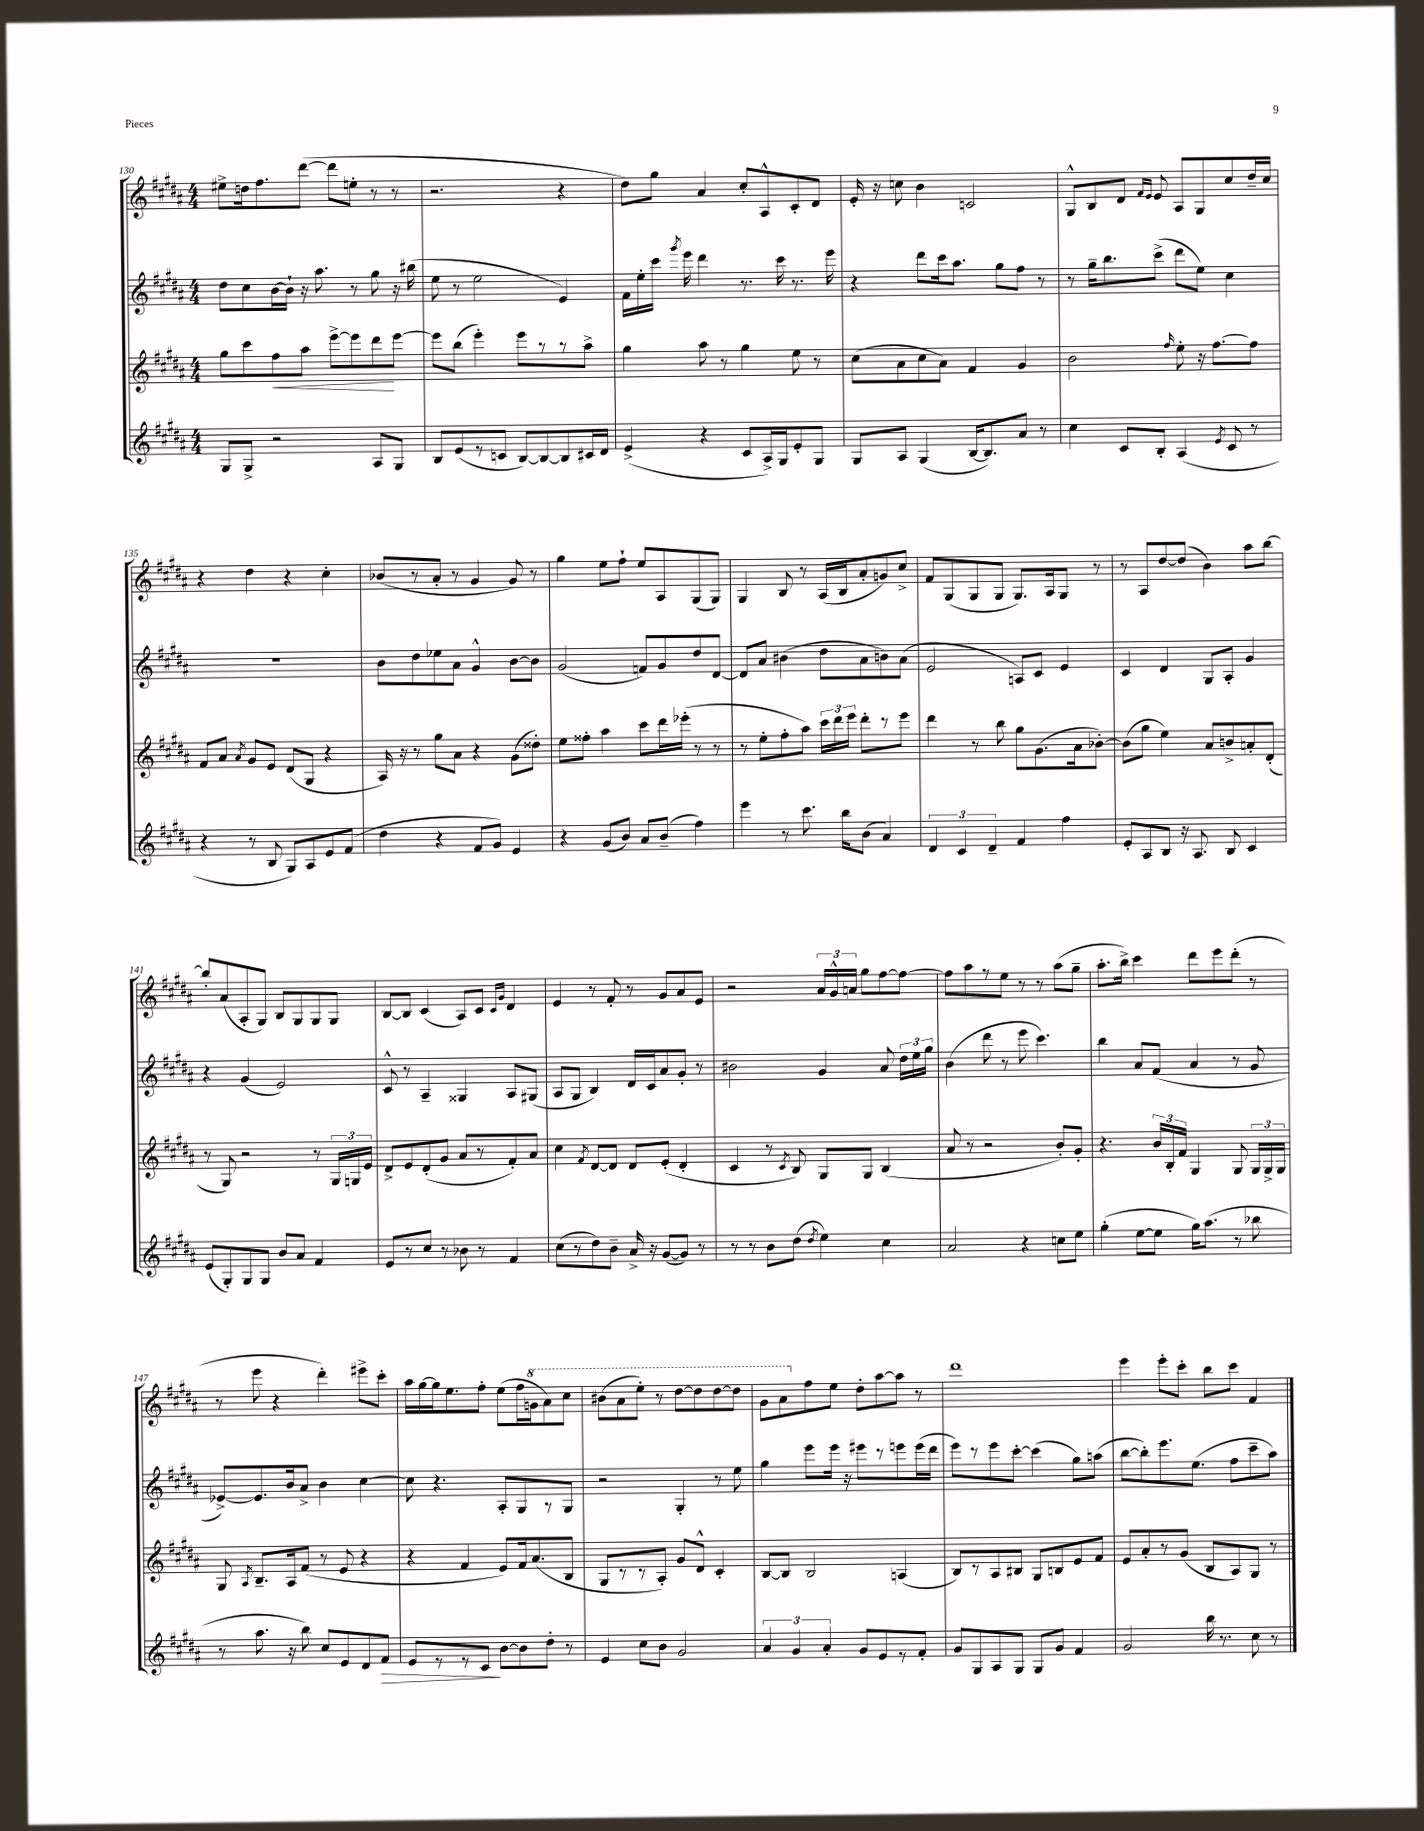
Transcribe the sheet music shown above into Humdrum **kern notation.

**kern	**kern	**kern	**kern
*staff4	*staff3	*staff2	*staff1
*clefG2	*clefG2	*clefG2	*clefG2
*k[f#c#g#d#a#]	*k[f#c#g#d#a#]	*k[f#c#g#d#a#]	*k[f#c#g#d#a#]
*M4/4	*M4/4	*M4/4	*M4/4
8G#	8gg#	8dd#	8ee#^
8G#^	8ccc#	8cc#	16dd
.	.	.	8.ff#
2r	8ff#	[16b	.
.	.	16b`]	.
.	8aa#	16r	([8ddd#
.	.	8.aa#	.
.	[8eee^	.	8ddd#]
.	8eee]	8r	8ee'
8A#	8ddd#	8gg#	8r
8G#	[8eee	16r	8r
.	.	(16bb#	.
=	=	=	=
8B	8eee]	8ee	2.r
(8e	(8bb	8r	.
8r	4eee')	2ee	.
8c	.	.	.
[8B)	8eee	.	.
8B_	8r	.	.
8B]	8r	4e)	4r
16c#	8aa#^	.	.
16d#	.	.	.
=	=	=	=
(4e^	4gg#	16f#	8dd#)
.	.	16ee'	.
.	.	16ccc#	8gg#
.	.	8qggg#	.
.	.	16eee	.
4r	8aa#	4ddd#	4a#
.	8r	.	.
8c#	4gg#	8.r	8cc#'
16A#^)	.	.	8A#^^
16G#	.	16ccc#	.
8e'	8ee	8.r	8c#'
8G#	8r	.	8d#
.	.	16eee	.
=	=	=	=
8G#	(8cc#	4r	16e'
.	.	.	16r
8A#	8a#	.	8cc
(4G#	8cc#	8ddd#	4b
.	8a#)	16ccc#	.
.	.	8.aa#	.
[16B	4f#	.	2c
8.B])	.	.	.
.	.	8gg#	.
8a#	4g#	8ff#	.
8r	.	8r	.
=	=	=	=
4cc#	2b	8r	8G#^^
.	.	16gg#~	8B
.	.	8.bb	.
8c#	.	.	8d#
.	.	.	16qqf#
.	.	.	16qqe
8B'	.	(8ccc#^	8e
.	16qqff#	.	.
(4A#	8ee'	8ddd#	8A#
.	16r	8ee)	8G#
.	[8.ff#	.	.
8qe	.	.	.
8c#	.	4cc#	8cc#
8r	8ff#]	.	16dd#~
.	.	.	16cc#
=	=	=	=
4r	8f#	1r	4r
.	8a#	.	.
.	8qa#	.	.
8r	8g#	.	4dd#
8B	8e	.	.
8G#)	(8d#	.	4r
8A#	8G#	.	.
8e	4r	.	4cc#'
(8f#	.	.	.
=	=	=	=
4dd#	16A#)	8b	(8b-
.	16r	.	.
.	8r	8dd#	8r
4r	8gg#	8ee-	8a#'
.	8a#	8a#	8r
8f#	4r	4g#^^	4g#
8g#)	.	.	.
4e	(8g#	[8b	8g#)
.	8dd##')	8b]	8r
=	=	=	=
4r	8ee	(2g#	4gg#
.	8ff##'	.	.
(8g#	4aa#	.	8ee
8b)	.	.	8ff#`
8a#	8ccc#	8f)	8ee
(8b~	16ddd#	8g#	8A#
.	(16eee-'	.	.
4ff#)	8r	8dd#	(8G#
.	8r	[8d#	8G#)
=	=	=	=
4eee	8r	8d#]	4G#
.	8ee'	8a#	.
8r	8ff#'	(4b#	8B
8.ccc#	8aa#)	.	8r
.	24ccc#	8dd#	(16A#
.	24ddd#	.	.
16bb	.	.	16B
.	24eee	.	.
(8b	8ddd#'	8a#	8a#'
4a#)	8r	8b)	8g)
.	8eee	(8a#	8cc#^
=	=	=	=
6d#	4ddd#	2e	8f#
.	.	.	(8G#
6c#	.	.	.
.	8r	.	8G#
6d#~	.	.	.
.	8bb	.	8G#
4f#	8gg#	8A)	8.G#)
.	(8.g#	8c#	.
.	.	.	16A#
4ff#	.	4e	8G#
.	16a#	.	.
.	[8b-')	.	8r
=	=	=	=
8e'	(8b-]	4c#	8r
8A#	8gg#	.	8A#
8B	4ee)	4d#	[8dd#
16r	.	.	(8dd#]
8.A#	.	.	.
.	8a#	8G#	4b)
8B	8b^	8A#'	.
4c#	8a'	4g#	8aa#
.	(8d#'	.	[8bb
=	=	=	=
(8e	8r	4r	8bb']
8G#')	8G#)	.	(8a#
8G#	2r	(4g#	8A#'
8G#	.	.	8G#)
8b	.	2e)	8B
8a#	.	.	8G#
4f#	8r	.	8G#
.	24G#	.	8G#
.	24G	.	.
.	24e	.	.
=	=	=	=
8e	8d#^	8c#^^	[8B
8r	8e	8r	8B]
8cc#	(8d#'	4A#~	(4c#
8r	8g#	.	.
8b-	8a#	4G##	8A#)
8r	8r	.	8c#
.	.	.	16qqc#
.	.	.	16qqg#
4f#	8f#')	8A#	4d#
.	8a#	(8G#	.
=	=	=	=
(8cc#	4cc#	8A#	4e
8r	.	8G#	.
.	8qf#	.	.
8dd#)	[8d#	4B)	8r
8b~	8d#]	.	8f#'
16a#^	8d#	16d#	8r
16r	.	16c#	.
([8g#	(8e'	8a#	8g#
8g#])	4d#'	8g#'	8a#
8r	.	8r	8e
=	=	=	=
8r	4c#	2b#	2r
8r	.	.	.
8b	8r	.	.
.	8qc#	.	.
(8dd#	8B)	.	.
8qdd#	.	.	.
4ee)	8G#	4g#	24a#
.	.	.	24g#^^
.	.	.	24a
.	8G#	.	8gg#
4cc#	(4B	8a#	[8ff#
.	.	24dd#	8ff#_
.	.	24ee	.
.	.	24gg#	.
=	=	=	=
2a#	8a#	(4b	8ff#]
.	8r	.	8aa#
.	2r	8ddd#	8r
.	.	8r	8ee
4r	.	8eee	8r
.	.	4.ccc#)	8r
8cc	8b')	.	(8aa#
8ee	8g#'	.	8gg#~
=	=	=	=
(4gg#'	4.r	4bb	8.aa#'
.	.	.	16bb^)
[8ee	.	8a#	4ccc#
8ee]	24b	(8f#	.
.	24B'	.	.
.	24f#	.	.
16gg#)	4G#	4a#	8ddd#
(8.aa#	.	.	.
.	.	.	8eee
8r	8G#	8r	(8ddd#'
8bb-	24G#	8g#	8r
.	24G#^	.	.
.	24G#	.	.
=	=	=	=
8r	8G#	[8e-^)	8r
.	8qA#	.	.
8.aa#	8.B~	8.e-]	8eee
.	.	.	4r
16r	16A#	16b	.
8bb)	(8f#	8a#^	.
8cc#	8r	4b	4ddd#')
8e	8e	.	.
8d#	4r	[4cc#	8eee#^
8f#	.	.	8ccc#'
=	=	=	=
8e	4r	8cc#]	16aa#
.	.	.	[16gg#
8r	.	4.r	16gg#]
.	.	.	8.ee
8r	4f#	.	.
8c#	.	.	8ff#'
[8b	8e)	8A#'	(8ee
8b]	16f#	8G#	16ff#
.	(8.a#	.	16gg
8dd#'	.	8r	8aa#)
8r	8B	8G#	8ccc#
=	=	=	=
4e	8G#	2r	(8bb#
.	8r	.	8aa#
8cc#	8r	.	8eee')
8b	8A#')	.	8r
2g#	8g#	4G#'	[8ddd#
.	8d#^^	.	8ddd#]
.	4c#'	8r	[8ddd#
.	.	8ee	8ddd#]
=	=	=	=
6a#	[8B	4gg#	8gg#
.	8B]	.	8aa#
6g#	.	.	.
.	2B	8eee	8ff#
6a#'	.	.	.
.	.	16eee	8ee
.	.	16r	.
8g#	.	8eee#	8dd#'
8e	.	8r	[8aa#
8r	(4A	8eee	8aa#]
8f#'	.	(16eee	8r
.	.	16ddd#	.
=	=	=	=
8g#	8B)	8eee)	1ddd#
8G#	8r	8r	.
8A#	8A#	8eee	.
8G#	8B#	[8ccc#'	.
8G#	8G#	(4ccc#]	.
8g#	8B	.	.
4f#	8e	8gg#)	.
.	8f#	(8aa	.
=	=	=	=
2g#	8e	[8bb	4eee
.	8a#'	8bb'])	.
.	8r	8.eee	8eee'
.	(8g#	.	8ccc#'
.	.	(8.ee	.
16bb	8B	.	8bb
8.r	.	.	.
.	8A#)	8ff#	8ccc#
8cc#	8G#	8ccc#~	4f#
8r	8r	8aa#)	.
==	==	==	==
*-	*-	*-	*-
